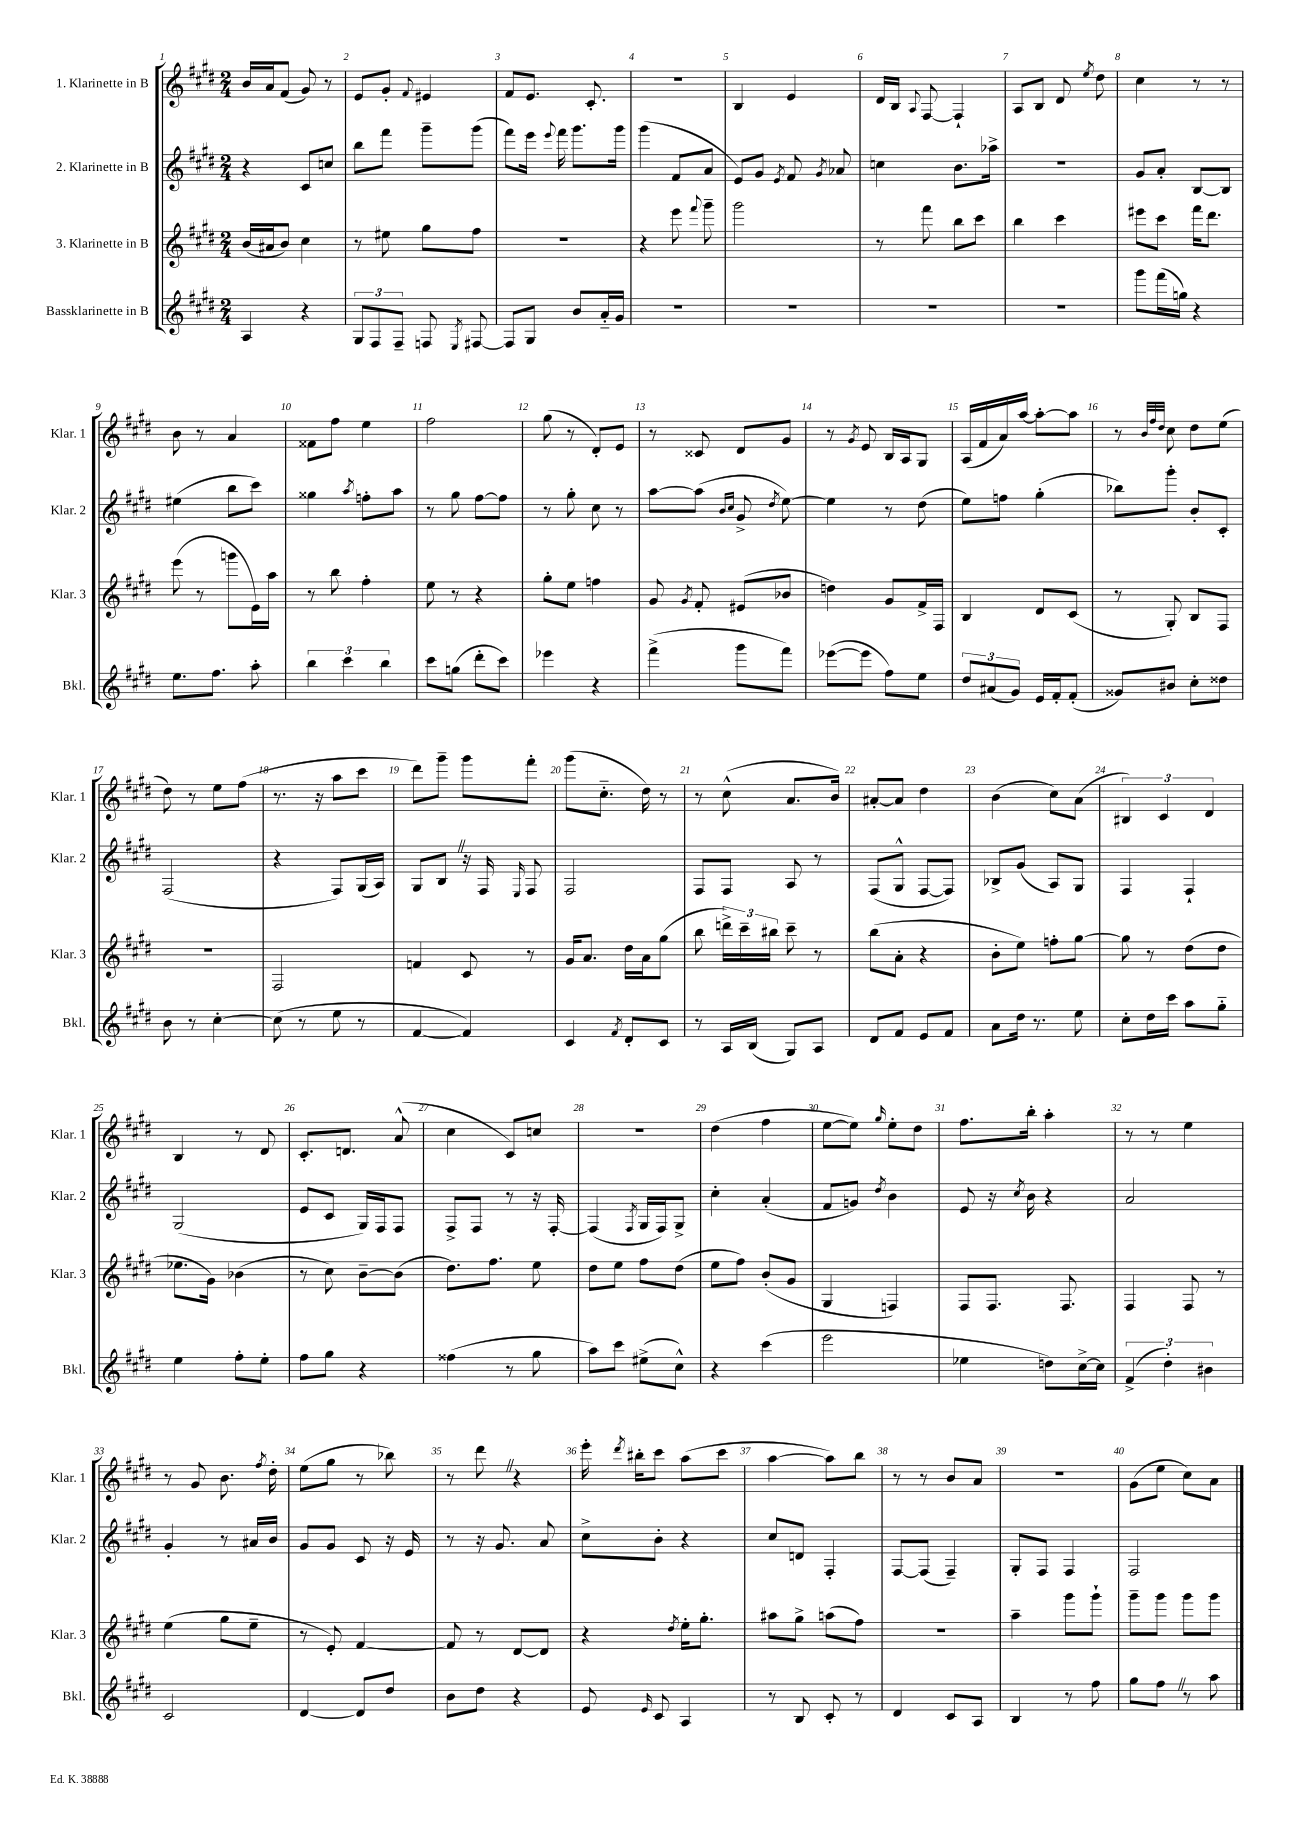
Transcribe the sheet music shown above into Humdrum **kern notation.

**kern	**kern	**kern	**kern
*part4	*part3	*part2	*part1
*staff4	*staff3	*staff2	*staff1
*I"Bassklarinette in B	*I"3. Klarinette in B	*I"2. Klarinette in B	*I"1. Klarinette in B
*I'Bkl.	*I'Klar. 3	*I'Klar. 2	*I'Klar. 1
*clefG2	*clefG2	*clefG2	*clefG2
*k[f#c#g#d#]	*k[f#c#g#d#]	*k[f#c#g#d#]	*k[f#c#g#d#]
*M2/4	*M2/4	*M2/4	*M2/4
=1	=1	=1	=1
4A/	(16b/LL	4r	16b/LL
.	16a#X/J	.	16a/J
.	8b/J)	.	(8f#/J
4r	4cc#\	8c#/L	8g#/)
.	.	8ccn/J	8r
=2	=2	=2	=2
12G#/L	8r	8bb\L	8e/L
12F#/	.	.	.
.	8ee#X\	8fff#\J	8g#'/J
12F#~/J	.	.	.
.	.	.	8qqf#/
8Fn/	8gg#\L	8ggg#~\L	4e#X/
8qE/	.	.	.
[8F#X/	8ff#\J	(8ggg#\J	.
=3	=3	=3	=3
8F#/L]	2r	8fff#\L)	8f#/L
8G#/J	.	16eee\Jk	8.e/J
.	.	8qqeee/	.
.	.	16fff#\	.
8b/L	.	8.ggg#\L	.
.	.	.	8.c#'/
16a/L	.	.	.
16g#/JJ	.	16ggg#\Jk	.
=4	=4	=4	=4
2r	4r	(4ggg#\	2r
.	8eee\	8f#/L	.
.	8qqfff#/	.	.
.	8ggg#~\	8a/J	.
=5	=5	=5	=5
2r	2ggg#\	8e/L)	4B/
.	.	8g#/J	.
.	.	8qe/	.
.	.	8f#/	4e/
.	.	8qg#/	.
.	.	8a-X/	.
=6	=6	=6	=6
2r	8r	4ccn\	16d#/LL
.	.	.	16B/JJ
.	.	.	8qqA/
.	8fff#\	.	[8F#/
.	8bb\L	8.b\L	4F#`/]
.	8ccc#\J	.	.
.	.	16aa-X^\Jk	.
=7	=7	=7	=7
2r	4bb\	2r	8A/L
.	.	.	8B/J
.	4ccc#\	.	8d#/
.	.	.	8qee/
.	.	.	8dd#\
=8	=8	=8	=8
8ggg#\L	8eee#X\L	8g#/L	4cc#\
(16fff#\L	8ccc#\J	8a'/J	.
16ggn\JJ)	.	.	.
4r	16fff#\KL	[8B/L	8r
.	8.ddd#\J	.	.
.	.	8B/J]	8r
!!LO:LB:g=z
=9	=9	=9	=9
8.ee\L	(8eee\	(4ee#X\	8b\
.	8r	.	8r
8.ff#\J	.	.	.
.	8gggn\L	8bb\L	4a/
8aa'\	16e\L)	8ccc#\J)	.
.	16aa\JJ	.	.
=10	=10	=10	=10
6bb\	8r	4gg##X\	8f##X\L
.	8bb\	.	8ff#\J
6ccc#\	.	.	.
.	.	8qaa/	.
.	4ff#'\	8ffn'\L	4ee\
6bb\	.	.	.
.	.	8aa\J	.
=11	=11	=11	=11
8ccc#\L	8ee\	8r	2ff#\
(8ggn\J	8r	8gg#\	.
8ddd#'\L	4r	[8ff#\L	.
8ccc#\J)	.	8ff#\J]	.
=12	=12	=12	=12
4eee-X\	8gg#'\L	8r	(8gg#\
.	8ee\J	8gg#'\	8r
4r	4ffn\	8cc#\	8d#'/L)
.	.	8r	8e/J
=13	=13	=13	=13
(4fff#^\	8g#/	[8aa\L	8r
.	8qg#/	.	.
.	8f#'/	(8aa\J]	8c##X/
.	.	16qqb/LL	.
.	.	16qqcc#/JJ	.
8ggg#\L	(8e#X/L	8g#^/	8d#/L
.	.	8qdd#/	.
8fff#\J)	8b-X/J	[8ee\)	8g#/J
=14	=14	=14	=14
([8eee-X\L	4ddn\)	4ee\]	8r
.	.	.	8qg#/
8eee-\J]	.	.	8e/
8ff#\L)	8g#/L	8r	16B/LL
.	.	.	16A/J
8ee\J	16f#^/L	(8dd#\	8G#/J
.	16F#/JJ	.	.
=15	=15	=15	=15
12dd#/L	4B/	8ee\L)	(16A/LL
.	.	.	16f#/
(12a#X/	.	.	.
.	.	8ffn\J	16a/)
12g#/J)	.	.	.
.	.	.	[16aa/JJ
16e/LL	8d#/L	(4gg#'\	8aa'\L_
16f#'/J	.	.	.
(8f#'/J	(8c#/J	.	8aa\J]
=16	=16	=16	=16
8g##X/L)	8r	8bb-X\L)	8r
.	.	.	32qqb/LLL
.	.	.	32qqff#/
.	.	.	32qqdd#/JJJ
8b#X/J	8G#'/)	8ggg#'\J	8cc#\
8cc#'\L	8B/L	8b'/L	8dd#\L
8dd##X\J	8F#/J	8c#'/J	(8ee\J
!!LO:LB:g=z
=17	=17	=17	=17
8b\	2r	(2F#/	8dd#\)
8r	.	.	8r
[4cc#'\	.	.	8ee\L
.	.	.	(8ff#\J
=18	=18	=18	=18
(8cc#\]	2F#/	4r	8.r
8r	.	.	.
.	.	.	16r
8ee\	.	8F#/L)	8aa\L
8r	.	(16G#/L	8ccc#\J
.	.	16A/JJ)	.
=19	=19	=19	=19
[4f#/	4fn/	8G#/L	8ddd#\L)
.	.	8BZ/J	8ggg#~\J
4f#/])	8c#/	16r	8ggg#\L
.	.	16F#/	.
.	.	16qqE/	.
.	8r	8F#/	8fff#'\J
=20	=20	=20	=20
4c#/	16g#/KL	2F#/	(8ggg#\L
.	8.a/J	.	.
.	.	.	8.cc#\J
8qf#/	.	.	.
8d#'/L	16dd#\LL	.	.
.	16a\J	.	16dd#\)
8c#/J	(8gg#\J	.	8r
=21	=21	=21	=21
8r	8bb\	8F#/L	8r
16A/LL	24dddn^\LL)	8F#/J	(8cc#^^\
.	24ccc#~\	.	.
(16B/JJ	.	.	.
.	24bb#X\JJ	.	.
8G#/L)	8ccc#~\	8A/	8.a/L
8A/J	8r	8r	.
.	.	.	16b/Jk)
=22	=22	=22	=22
8d#/L	(8bb\L	(8F#/L	[8a#X'/L
8f#/J	8a'\J	8G#^^/J	8a#/J]
8e/L	4r	[8F#/L	4dd#\
8f#/J	.	8F#/J])	.
=23	=23	=23	=23
8a\L	8b'\L	8B-X^/L	(4b\
16dd#\Jk	8ee\J)	(8g#/J	.
8.r	.	.	.
.	8ffn'\L	8A/L)	8cc#\L)
8ee\	[8gg#\J	8G#/J	(8a\J
=24	=24	=24	=24
8cc#'\L	8gg#\]	4F#/	6B#X/)
16dd#\L	8r	.	.
.	.	.	6c#/
16ccc#\JJ	.	.	.
8aa\L	(8dd#\L	4F#`/	.
.	.	.	6d#/
8gg#\J	8dd#\J	.	.
!!LO:LB:g=z
=25	=25	=25	=25
4ee\	8.ee-X\L	(2G#/	4B/
.	16g#\Jk)	.	.
8ff#'\L	(4b-X\	.	8r
8ee'\J	.	.	8d#/
=26	=26	=26	=26
8ff#\L	8r	8e/L	8.c#'/L
8gg#\J	8cc#\)	8c#/J	.
.	.	.	8.dn/J
4r	[8b~\L	16G#/LL)	.
.	.	16F#/J	.
.	(8b\J]	8F#/J	(8a^^/
=27	=27	=27	=27
(4ff##X\	8.dd#\L)	8F#^/L	4cc#\
.	.	8F#/J	.
.	8.ff#\J	.	.
8r	.	8r	8c#/L)
8gg#\	8ee\	16r	8ccn/J
.	.	[16F#'/	.
=28	=28	=28	=28
8aa\L)	8dd#\L	(4F#/]	2r
8ccc#\J	8ee\J	.	.
.	.	8qF#/	.
(8ee#X^\L	8ff#\L	16G#/LL	.
.	.	16F#/J)	.
8cc#^^\J)	(8dd#\J	8G#^/J	.
=29	=29	=29	=29
4r	8ee\L	4cc#'\	(4dd#\
.	8ff#\J)	.	.
(4ccc#\	(8b'/L	(4a'/	4ff#\
.	8g#/J	.	.
=30	=30	=30	=30
2eee\	4G#/	8f#/L	[8ee\L
.	.	8gn/J)	8ee\J])
.	.	8qdd#/	16qqgg#/
.	4Fn/)	4b\	8ee'\L
.	.	.	8dd#\J
=31	=31	=31	=31
4ee-X\	8F#/L	8e/	8.ff#\L
.	8.F#/J	16r	.
.	.	8qcc#/	.
.	.	16b\	16bb'\Jk
8ddn\L)	.	4r	4aa'\
.	8.F#/	.	.
[16cc#^\L	.	.	.
16cc#\JJ]	.	.	.
=32	=32	=32	=32
(6f#^/	4F#/	2a/	8r
.	.	.	8r
6dd#'\)	.	.	.
.	8F#/	.	4ee\
6b#X\	.	.	.
.	8r	.	.
!!LO:LB:g=z
=33	=33	=33	=33
2c#/	(4ee\	4g#'/	8r
.	.	.	8g#/
.	8gg#\L	8r	8.b\
.	8ee~\J	16a#X/LL	.
.	.	.	8qff#/
.	.	16b/JJ	16dd#'\
=34	=34	=34	=34
[4d#/	8r	8g#/L	(8ee\L
.	8e'/)	8g#/J	8gg#\J
8d#/L]	[4f#/	8c#/	8r
8dd#/J	.	16r	8bb-X\)
.	.	16e/	.
=35	=35	=35	=35
8b\L	8f#/]	8r	8r
8dd#\J	8r	16r	8ddd#Z\
.	.	8.g#/	.
4r	[8d#/L	.	4r
.	8d#/J]	8a/	.
=36	=36	=36	=36
8e/	4r	8cc#^\L	16eee'\
.	.	.	8qddd#/
.	.	.	16bb#X'\KL
16qqe/	.	.	.
8c#/	.	8b'\J	8ccc#\J
.	8qdd#/	.	.
4A/	16ee'\KL	4r	(8aa\L
.	8.gg#'\J	.	.
.	.	.	8ccc#\J
=37	=37	=37	=37
8r	8aa#X\L	8cc#/L	[4aa\
8B/	8gg#^\J	8dn/J	.
8c#'/	(8aan\L	4F#'/	8aa\L])
8r	8ff#\J)	.	8bb\J
=38	=38	=38	=38
4d#/	2r	[8F#/L	8r
.	.	(8F#/J]	8r
8c#/L	.	4F#~/)	8b/L
8A/J	.	.	8a/J
=39	=39	=39	=39
4B/	4aa~\	8G#'/L	2r
.	.	8F#/J	.
8r	8ggg#\L	4F#/	.
8ff#\	8ggg#`\J	.	.
=40	=40	=40	=40
8gg#\L	8ggg#~\L	2F#/	(8g#\L
8ff#Z\J	8ggg#\J	.	8ee\J
8r	8ggg#\L	.	8cc#\L)
8aa\	8ggg#\J	.	8a\J
==	==	==	==
*-	*-	*-	*-
